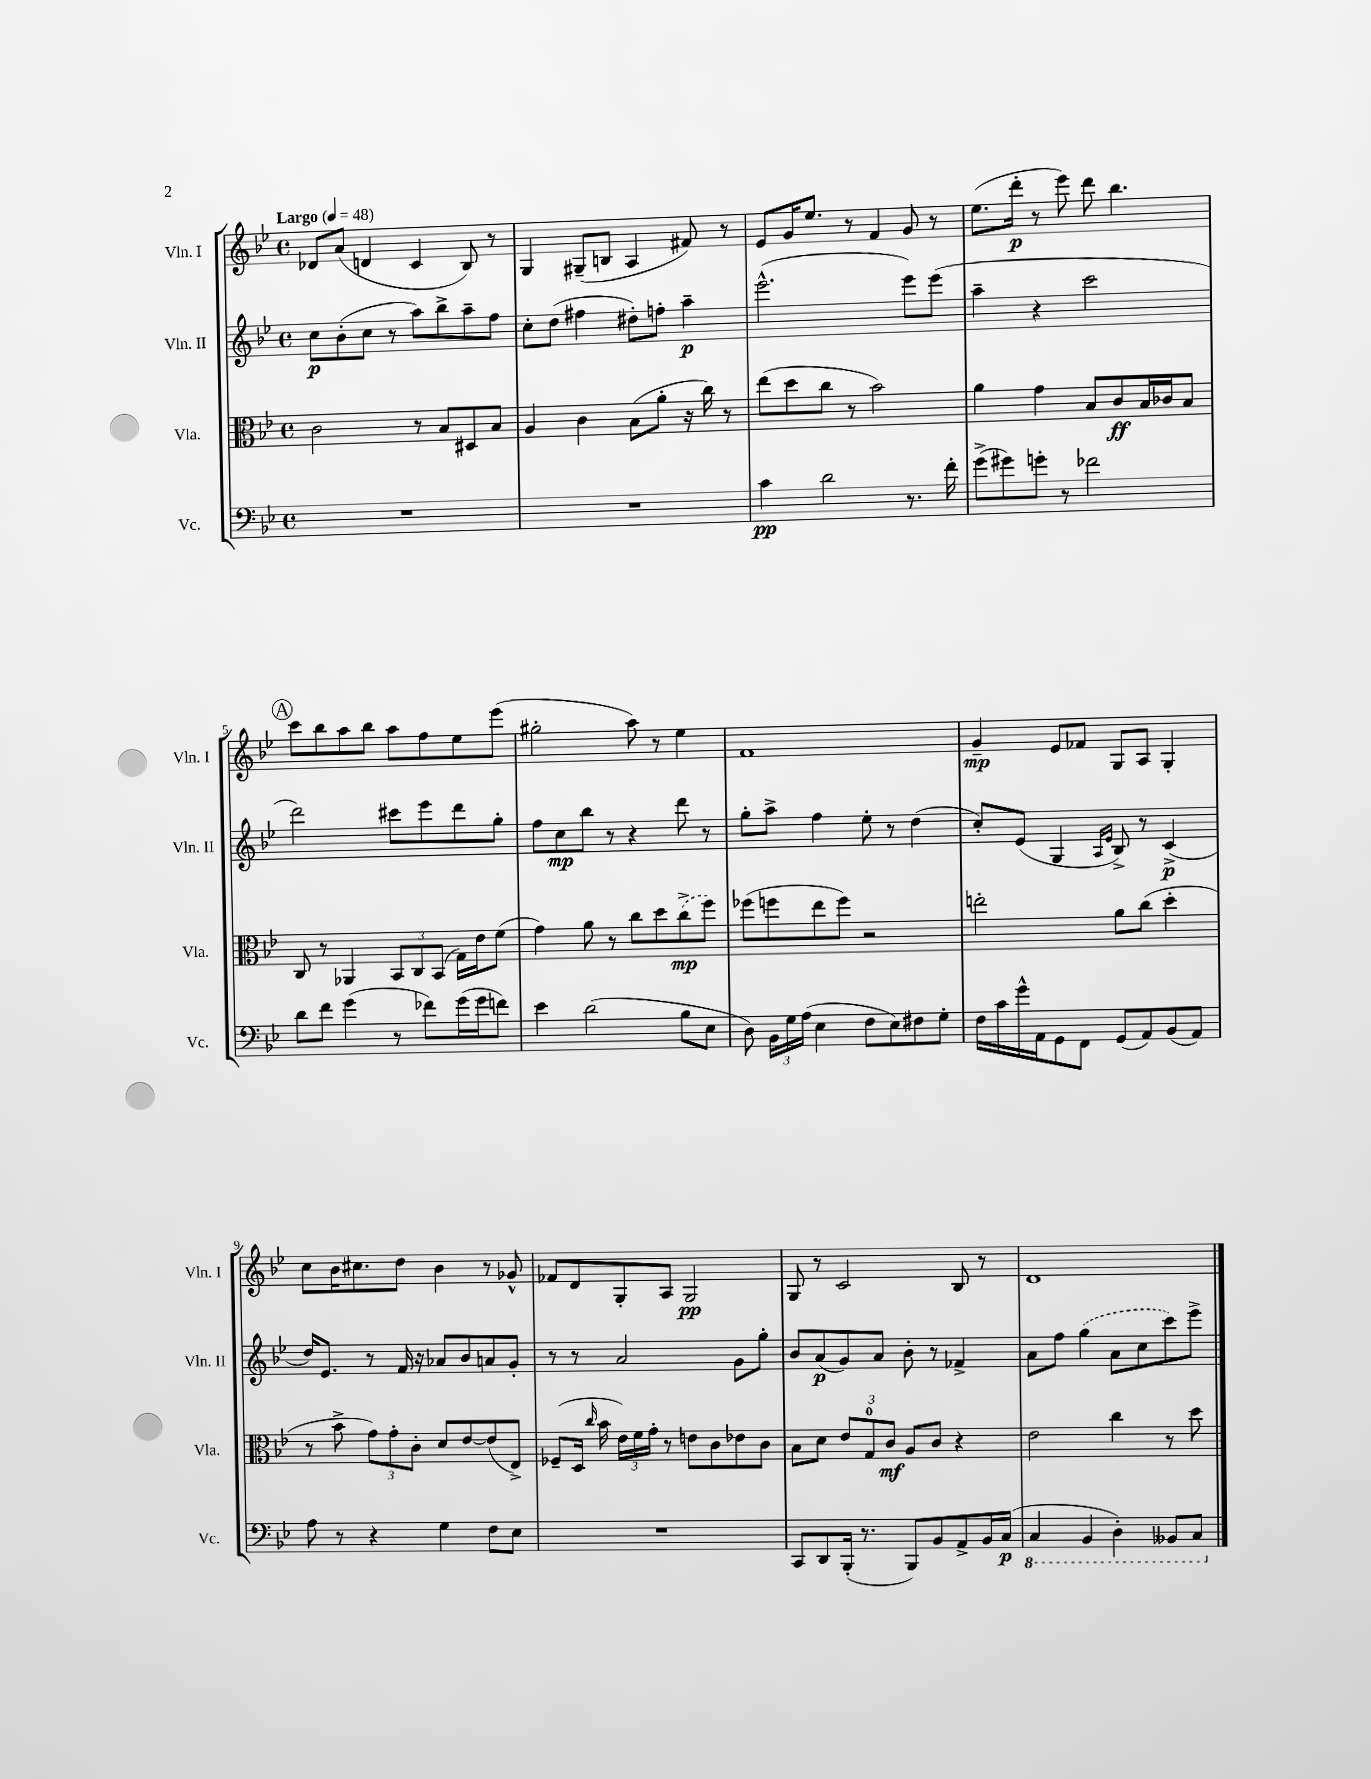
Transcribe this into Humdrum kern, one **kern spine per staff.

**kern	**kern	**kern	**kern
*staff4	*staff3	*staff2	*staff1
*clefF4	*clefC3	*clefG2	*clefG2
*k[b-e-]	*k[b-e-]	*k[b-e-]	*k[b-e-]
*M4/4	*M4/4	*M4/4	*M4/4
*met(c)	*met(c)	*met(c)	*met(c)
*MM48	*MM48	*MM48	*MM48
1r	2c	8cc	8d-
.	.	(8b-'	(8a
.	.	8cc	4d
.	.	8r	.
.	8r	8aa)	4c
.	8B-	8bb-^	.
.	8D#	8aa~	8B-)
.	8B-	8ff	8r
=	=	=	=
1r	4A	8cc'	4G
.	.	(8dd	.
.	4c	4ff#	(8G#~
.	.	.	8B
.	(8B-	8dd#')	4A
.	8a'	8ff'	.
.	16r	4aa~	8f#)
.	16cc)	.	.
.	8r	.	8r
=	=	=	=
4c	(8ee-	(2.eee-^^	8e-
.	8dd	.	16g
.	.	.	8.ee-
2d	8cc	.	.
.	8r	.	8r
.	2b-)	.	4f
8.r	.	8eee-)	8g
.	.	(8eee-	8r
16f'	.	.	.
=	=	=	=
(8g^	4a	4aa~	(8.ee-
8g#)	.	.	.
.	.	.	16ddd'
8g'	4g	4r	8r
8r	.	.	8eee-)
2f-	8B-	2ccc	8ddd
.	8c	.	4.bb-
.	16B-	.	.
.	16c-	.	.
.	8B-	.	.
=	=	=	=
8d	8C	2ddd)	8ccc
8f	8r	.	8bb-
(4g	4AA-	.	8aa
.	.	.	8bb-
8r	12BB-	8ccc#	8aa
.	12C	.	.
8f-)	.	8eee-	8ff
.	(12BB-	.	.
(16g	16G)	8ddd	8ee-
16g	16e-	.	.
8f)	(8f	8gg'	(8eee-
=	=	=	=
4e-	4g)	8ff	2gg#'
.	.	8cc	.
(2d	8a	8bb-	.
.	8r	8r	.
.	8cc	4r	8aa)
.	8dd	.	8r
8B-	(8cc^	8ddd	4ee-
8E-	8ff)	8r	.
=	=	=	=
8D)	(8ff-	8gg'	1f
24BB-	8ff	8aa^	.
24G	.	.	.
(24A	.	.	.
4E-	8ee-	4ff	.
.	8ff)	.	.
8F	2r	8ee-'	.
8E-)	.	8r	.
8F#	.	(4dd	.
8G'	.	.	.
=	=	=	=
16F	2ee'	8cc')	4g~
16c	.	.	.
16g^^	.	(8e-	.
16AA	.	.	.
8GG	.	4G	8e-
8FF	.	.	8f-
.	.	16qqA	.
.	.	16qqe-	.
(8GG	8a	8B-^)	8G
8AA)	(8cc	8r	8A
(8BB-	4dd'	(4c^	4G'
8AA)	.	.	.
=	=	=	=
8A	8r	16dd)	8cc
.	.	8.e-	.
8r	8b-^	.	16b-
.	.	.	8.cc#
4r	12g)	8r	.
.	12g'	.	.
.	.	16f	8dd
.	12c'	.	.
.	.	16r	.
4G	8d	8a-	4b-
.	[8e-	8b-	.
8F	(8e-]	8a	8r
8E-	8E-^)	8g'	8g-^^
=	=	=	=
1r	(8F-~	8r	8f-
.	16D	8r	8d
.	16qqcc	.	.
.	16b-	.	.
.	24e-)	2a	8G'
.	24f	.	.
.	24g'	.	.
.	8r	.	8A
.	8e	.	2G
.	8c	.	.
.	8e-	8g	.
.	8c	8gg'	.
=	=	=	=
8CC	8B-	8b-	8G
8DD	8d	(8a	8r
(16BBB-'	12e-	8g)	2c
8.r	.	.	.
.	12G	.	.
.	.	8a	.
.	12c	.	.
8BBB-)	8A	8b-'	.
8BB-	8c	8r	.
8AA^	4r	4f-^	8B-
16BB-	.	.	8r
(16C	.	.	.
=	=	=	=
4CC	2e-	8a	1d
.	.	8ff	.
4BBB-	.	(4gg	.
4DD')	4cc	8a	.
.	.	8cc	.
8BBB--	8r	8ccc)	.
8CC	8dd	8eee-^	.
==	==	==	==
*-	*-	*-	*-
